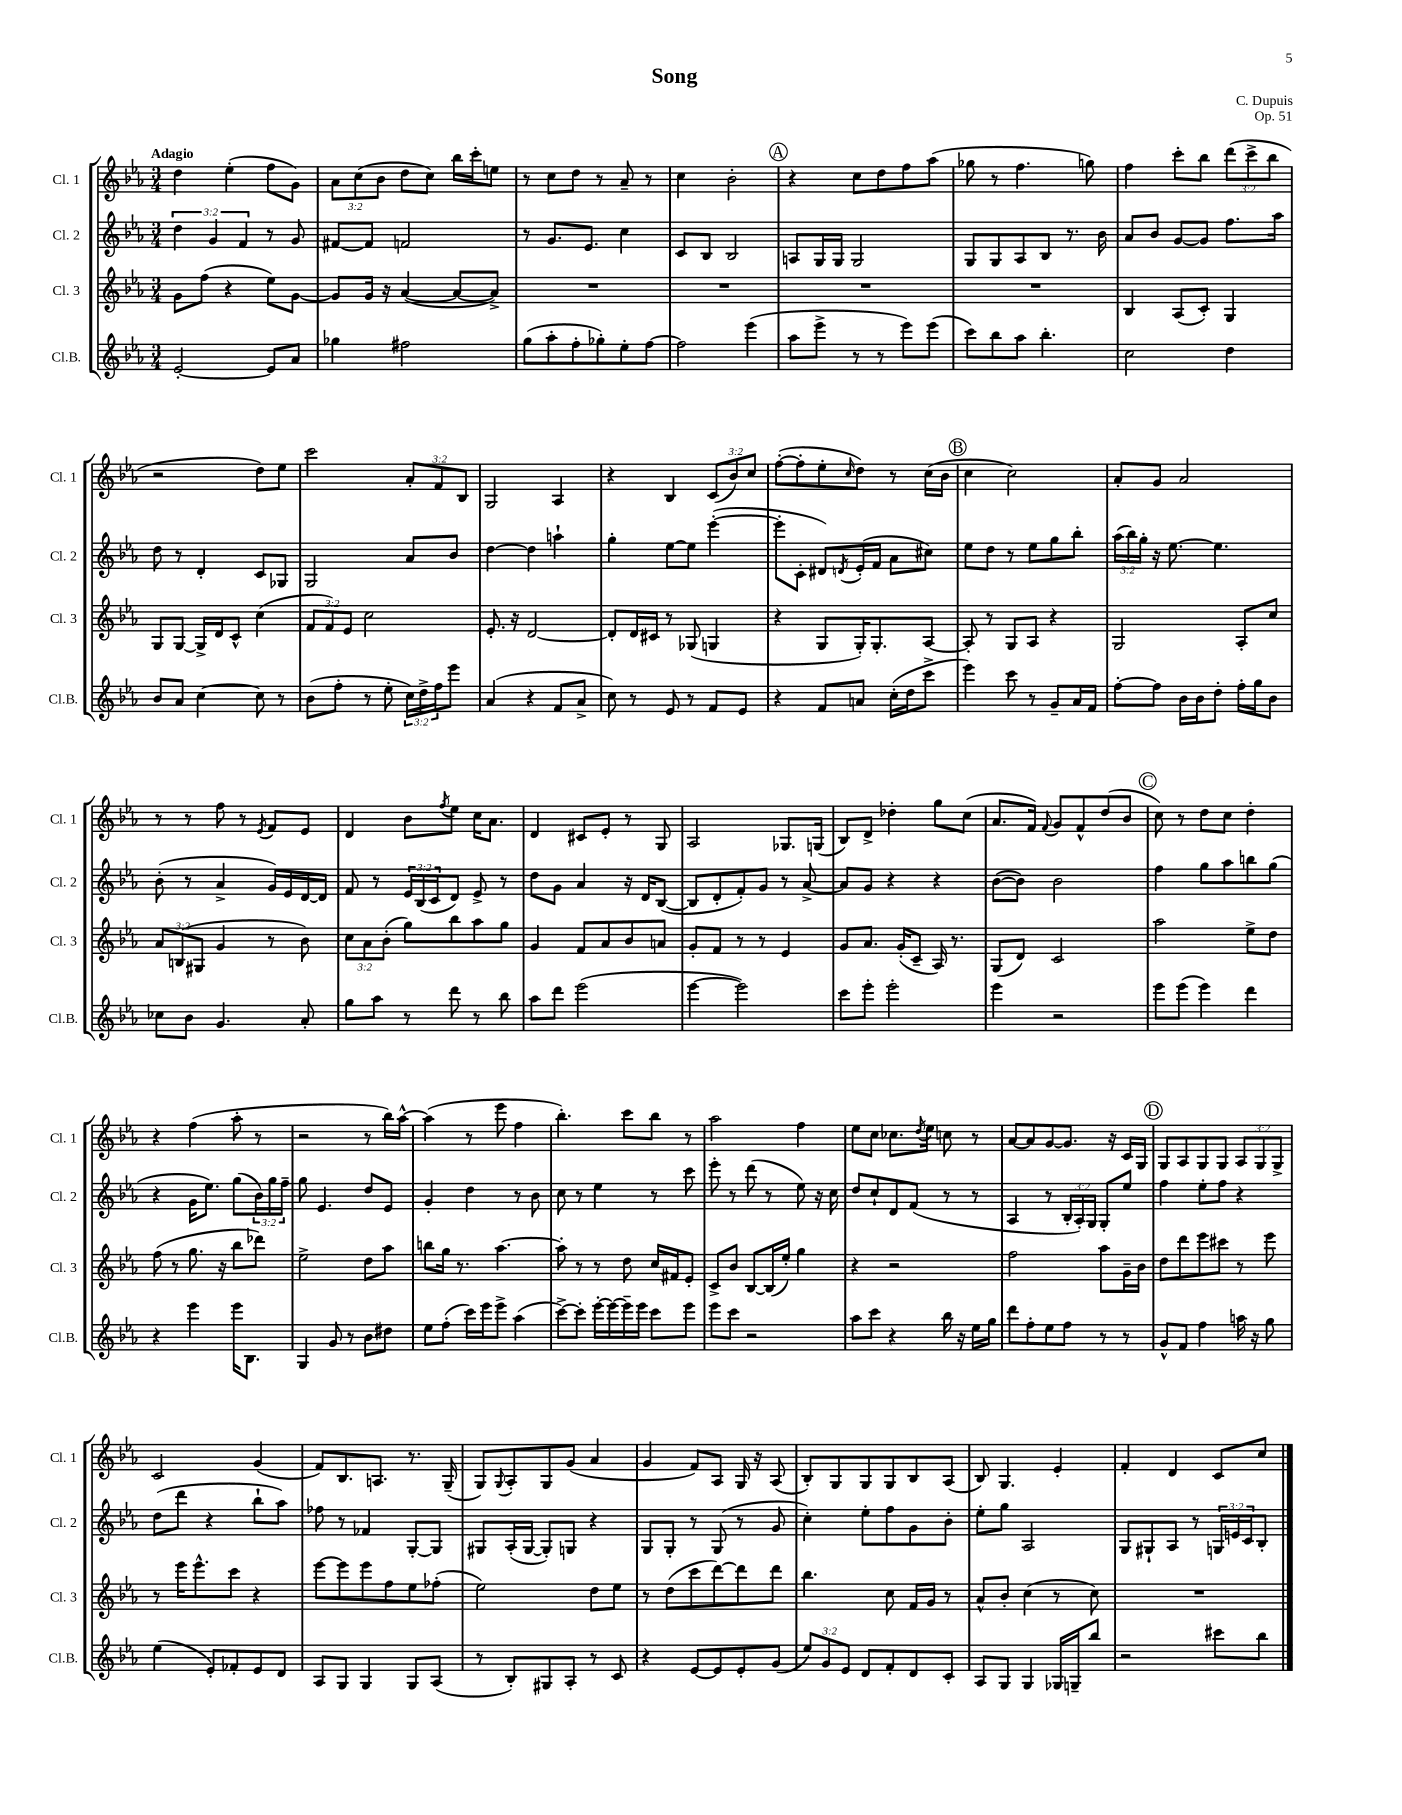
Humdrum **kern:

**kern	**kern	**kern	**kern
*part4	*part3	*part2	*part1
*staff4	*staff3	*staff2	*staff1
*I"Cl.B.	*I"Cl. 3	*I"Cl. 2	*I"Cl. 1
*I'Cl.B.	*I'Cl. 3	*I'Cl. 2	*I'Cl. 1
*clefG2	*clefG2	*clefG2	*clefG2
*k[b-e-a-]	*k[b-e-a-]	*k[b-e-a-]	*k[b-e-a-]
*M3/4	*M3/4	*M3/4	*M3/4
=1	=1	=1	=1
!	!	!	!LO:TX:a:B:t=Adagio
[2e-'/	8g\L	6dd\	4dd\
.	(8ff\J	.	.
.	.	6g/	.
.	4r	.	(4ee-'\
.	.	6f/	.
8e-/L]	8ee-\L)	8r	8ff\L
8a-/J	[8g\J	8g/	8g\J)
=2	=2	=2	=2
4gg-X\	8g/L]	[8f#X/L	12a-\L
.	.	.	(12cc\
.	16g/Jk	8f#/J]	.
.	.	.	12b-\J
.	16r	.	.
2ff#X\	([4a-/	2fn/	8dd\L
.	.	.	8cc\J)
.	8a-/L_	.	16bb-\LL
.	.	.	16ccc'\J
.	8a-^/J])	.	8een\J
=3	=3	=3	=3
(8gg\L	2.r	8r	8r
8aa-'\	.	8.g/L	8cc\L
8ff'\	.	.	8dd\J
.	.	8.e-/J	.
8gg-X'\)	.	.	8r
8ee-'\	.	4cc\	8a-~/
[8ff\J	.	.	8r
=4	=4	=4	=4
2ff\]	2.r	8c/L	4cc\
.	.	8B-/J	.
.	.	2B-/	2b-'\
(4eee-\	.	.	.
!!LO:REH:place=s1:t=A
=5	=5	=5	=5
8aa-\L	2.r	8An/L	4r
8eee-^\J	.	16G/L	.
.	.	16G/JJ	.
8r	.	2G/	8cc\L
8r	.	.	8dd\
8eee-\L)	.	.	8ff\
(8eee-\J	.	.	(8aa-\J
=6	=6	=6	=6
8ccc\L)	2.r	8G/L	8gg-X\
8bb-\	.	8G/	8r
8aa-\J	.	8A-/	4.ff\
4.bb-'\	.	8B-/J	.
.	.	8.r	.
.	.	.	8ggn\)
.	.	16b-\	.
=7	=7	=7	=7
2cc\	4B-/	8a-/L	4ff\
.	.	8b-/J	.
.	(8A-/L	[8g/L	8ccc'\L
.	8c'/J)	8g/J]	8bb-\J
4dd\	4G/	8.ff\L	(12ddd\L
.	.	.	12ccc^\
.	.	.	12bb-\J
.	.	16aa-\Jk	.
!!LO:LB:g=z
=8	=8	=8	=8
8b-/L	8G/L	8dd\	2r
8a-/J	[8G/J	8r	.
[4cc\	16G^/LL]	4d'/	.
.	16d/J	.	.
.	8c^^/J	.	.
8cc\]	(4cc\	8c/L	8dd\L)
8r	.	8G-X/J	8ee-\J
=9	=9	=9	=9
(8b-\L	12f/L	2G/	2ccc\
.	12f/)	.	.
8ff'\J	.	.	.
.	12e-/J	.	.
8r	2cc\	.	.
8ee-'\	.	.	.
24cc\LL)	.	8a-/L	12a-'/L
24dd^\	.	.	.
24ff\J	.	.	12f/
8eee-\J	.	8b-/J	.
.	.	.	12B-/J
=10	=10	=10	=10
(4a-/	8.e-'/	[4dd\	2G/
.	16r	.	.
4r	[2d/	4dd\]	.
8f/L	.	4aan`\	4A-/
8a-^/J	.	.	.
=11	=11	=11	=11
8cc\)	8d'/L]	4gg'\	4r
8r	16d/L	.	.
.	16c#X/JJ	.	.
8e-/	8r	[8ee-\L	4B-/
8r	(8G-X/	8ee-\J]	.
8f/L	4Gn/	([4eee-'\	(12c/L
.	.	.	12b-/)
8e-/J	.	.	.
.	.	.	12cc/J
=12	=12	=12	=12
4r	4r	8eee-'\L]	([8ff'\L
.	.	8c'\J	8ff'\]
8f/L	8G/L	8d#X/L)	8ee-'\
.	.	8qdn/	16qqcc/
8an/J	16G'/K)	(16e-'/L	8dd\J)
.	8.G'/	16f/JJ	.
(16cc'\LL	.	8a-\L	8r
16dd\J	.	.	.
8ccc^\J	[8A-/J	8cc#X\J)	(16cc\LL
.	.	.	16b-\JJ
!!LO:REH:place=s1:t=B
=13	=13	=13	=13
4eee-\)	8A-'/]	8ee-\L	4cc\
.	8r	8dd\J	.
8ccc\	8G/L	8r	2cc\)
8r	8A-/J	8ee-\L	.
8g~/L	4r	8gg\	.
16a-/L	.	8bb-'\J	.
16f/JJ	.	.	.
=14	=14	=14	=14
[8ff'\L	2G/	(24aa-\LL	8a-'/L
.	.	24bb-\)	.
.	.	24gg'\JJ	.
8ff\J]	.	16r	8g/J
.	.	[8.ee-\	.
16b-\LL	.	.	2a-/
16b-\J	.	.	.
8dd'\J	.	4.ee-\]	.
16ff'\LL	8A-'/L	.	.
16gg\J	.	.	.
8b-\J	8cc/J	.	.
!!LO:LB:g=z
=15	=15	=15	=15
8cc-X\L	12a-/L	(8b-'\	8r
.	(12Bn/	.	.
8b-\J	.	8r	8r
.	12G#X/J	.	.
4.g/	4g/	4a-^/	8ff\
.	.	.	8r
.	.	.	8qe-/
.	8r	16g/LL)	8f/L
.	.	16e-/	.
8a-'/	8b-\)	[16d/	8e-/J
.	.	16d/JJ]	.
=16	=16	=16	=16
8gg\L	12cc\L	8f/	4d/
.	12a-\	.	.
8aa-\J	.	8r	.
.	(12b-'\J	.	.
8r	8gg\L)	24e-/LL	8b-\L
.	.	(24B-/	.
.	.	24c/J	.
.	.	.	8qff/
8ddd\	8bb-\	8d/J)	8ee-\J
8r	8aa-\	8e-^/	16cc\KL
.	.	.	8.a-\J
8bb-\	8gg\J	8r	.
=17	=17	=17	=17
8aa-\L	4g/	8dd\L	4d/
8ddd\J	.	8g\J	.
(2eee-\	8f/L	4a-/	8c#X/L
.	8a-/	.	8e-'/J
.	8b-/	16r	8r
.	.	16d/KL	.
.	8an/J	([8B-/J	8G/
=18	=18	=18	=18
[4eee-\	8g'/L	8B-/L]	2A-/
.	8f/J	8d'/	.
2eee-\])	8r	8f'/)	.
.	8r	8g/J	.
.	4e-/	8r	8.G-X/L
.	.	[8a-^/	.
.	.	.	(16Gn/Jk
=19	=19	=19	=19
8ccc\L	8g/L	8a-/L]	8B-/L)
8eee-'\J	8.a-/J	8g/J	8d^/J
2eee-'\	.	4r	4dd-X'\
.	(16g'/KL	.	.
.	8c~/J	.	.
.	16A-/)	4r	8gg\L
.	8.r	.	.
.	.	.	(8cc\J
=20	=20	=20	=20
4eee-\	(8G/L	([8b-\L	8.a-/L
.	8d/J)	8b-\J])	.
.	.	.	16f/Jk)
.	.	.	8qqf/
2r	2c/	2b-\	8g/L
.	.	.	8f^^/
.	.	.	(8dd/
.	.	.	8b-/J
!!LO:REH:place=s1:t=C
=21	=21	=21	=21
8eee-\L	2aa-\	4ff\	8cc\)
(8eee-\J	.	.	8r
4eee-\)	.	8gg\L	8dd\L
.	.	8aa-\	8cc\J
4ddd\	8ee-^\L	8bbn\	4dd'\
.	8dd\J	(8gg\J	.
!!LO:LB:g=z
=22	=22	=22	=22
4r	(8ff\	4r	4r
.	8r	.	.
4eee-\	8.gg\	16g\KL	(4ff\
.	.	8.ee-\J)	.
.	16r	.	.
16eee-\KL	8bb-\L	(8gg\L	8aa-'\
8.B-\J	.	.	.
.	8ddd-X\J)	24b-\L)	8r
.	.	24gg\	.
.	.	24ff~\JJ	.
=23	=23	=23	=23
4G/	2ee-^\	8gg\	2r
.	.	4.e-/	.
8g/	.	.	.
8r	.	.	.
8b-\L	8dd\L	8dd/L	8r
8dd#X\J	8aa-\J	8e-/J	16bb-\LL)
.	.	.	[16aa-^^\JJ
=24	=24	=24	=24
8ee-\L	8bbn\L	4g'/	(4aa-\]
(8ff'\J	16gg\Jk	.	.
.	8.r	.	.
16ccc\LL)	.	4dd\	8r
16eee-\J	.	.	.
8eee-^\J	[4.aa-\	.	8eee-\
(4aa-\	.	8r	4ff\
.	.	8b-\	.
=25	=25	=25	=25
[8ccc^\L)	8aa-'\]	8cc\	4.bb-'\)
8ccc'\J]	8r	8r	.
[16eee-'\LL	8r	4ee-\	.
16eee-\_	.	.	.
16eee-~\]	8dd\	.	8ccc\L
16eee-\JJ	.	.	.
8ccc\L	16cc/LL	8r	8bb-\J
.	16f#X/J	.	.
8eee-\J	8e-'/J	8ccc\	8r
=26	=26	=26	=26
8eee-\L	8c^/L	8eee-'\	2aa-\
8ccc\J	8b-/J	8r	.
2r	[8B-/L	(8ddd\	.
.	(16B-/L]	8r	.
.	16ee-'/JJ)	.	.
.	4gg\	8ee-\)	4ff\
.	.	16r	.
.	.	16cc\	.
=27	=27	=27	=27
8aa-\L	4r	8dd/L	8ee-\L
8ccc\J	.	8cc`/	8cc\J
4r	2r	8d/	8.cc-X\L
.	.	(8f/J	.
.	.	.	8qdd/
.	.	.	16ee-\Jk
16bb-\	.	8r	8ccn\
16r	.	.	.
16ee-\LL	.	8r	8r
16gg\JJ	.	.	.
=28	=28	=28	=28
8ddd\L	2ff\	4A-/	[8a-/L
8ff'\	.	.	8a-/]
8ee-\	.	8r	[8g/
8ff\J	.	24B-'/LL	8.g/J]
.	.	24A-'/)	.
.	.	24G/JJ	.
8r	8aa-\L	8G'/L	.
.	.	.	16r
8r	16g~\L	8ee-/J	16c/LL
.	16b-\JJ	.	16G/JJ
!!LO:REH:place=s1:t=D
=29	=29	=29	=29
8g^^/L	8dd\L	4ff\	8G/L
8f/J	8ddd\	.	8A-/
4ff\	8eee-\	8ee-'\L	8G/
.	8ccc#X\J	8ff\J	8G/J
16aan\	8r	4r	12A-/L
16r	.	.	.
.	.	.	12G/
8gg\	8eee-\	.	.
.	.	.	12G^/J
!!LO:LB:g=z
=30	=30	=30	=30
(4ee-\	8r	(8dd\L	2c/
.	16eee-\KL	8ddd\J	.
.	8.eee-^^\	.	.
8e-'/L)	.	4r	.
8f-X'/	8ccc\J	.	.
8e-/	4r	8bb-`\L	(4g/
8d/J	.	8aa-\J)	.
=31	=31	=31	=31
8A-/L	[8eee-\L	8ff-X\	8f/L)
8G/J	8eee-\]	8r	8.B-/
4G/	8eee-\	4f-X/	.
.	.	.	8.An/J
.	8ff\	.	.
8G/L	8ee-\	[8G'/L	8.r
(8A-/J	(8ff-X'\J	8G/J]	.
.	.	.	(16G~/
=32	=32	=32	=32
8r	2ee-\)	8G#X/L	8G/L)
.	.	.	8qqG/
8B-'/L)	.	(16A-'/L	8A-'/
.	.	[16G#/JJ	.
8G#X/	.	8G#'/L])	8G/
8A-'/J	.	8Gn/J	(8g/J
8r	8dd\L	4r	4a-/
8c/	8ee-\J	.	.
=33	=33	=33	=33
4r	8r	8G/L	4g/
.	(8dd\L	8G'/J	.
[8e-/L	8ccc\	8r	8f/L)
8e-/]	[8ddd\)	(8G/	8A-/J
8e-'/	8ddd\]	8r	16G/
.	.	.	16r
(8g/J	8ddd\J	8g/	(8A-/
=34	=34	=34	=34
12ee-/L)	4.bb-\	4cc'\)	8B-'/L)
12g/	.	.	.
.	.	.	8G/
12e-/J	.	.	.
8d/L	.	8ee-'\L	8G/
8f'/	8cc\	8ff\	8G/
8d/	16f/LL	8g\	8B-/
.	16g/JJ	.	.
8c'/J	8r	8b-'\J	(8A-/J
=35	=35	=35	=35
8A-/L	8a-^^/L	8ee-'\L	8B-/)
8G/J	8b-'/J	8gg\J	4.G/
4G/	(4cc\	2A-/	.
16G-X/LL	8r	.	4e-'/
16Gn~/J	.	.	.
8bb-/J	8cc\)	.	.
=36	=36	=36	=36
2r	2.r	8G/L	4f'/
.	.	8G#X`/	.
.	.	8A-/J	4d/
.	.	8r	.
8ccc#X\L	.	24Gn/LL	8c/L
.	.	24en/	.
.	.	24c/J	.
8bb-\J	.	8B-'/J	8cc/J
==	==	==	==
*-	*-	*-	*-
